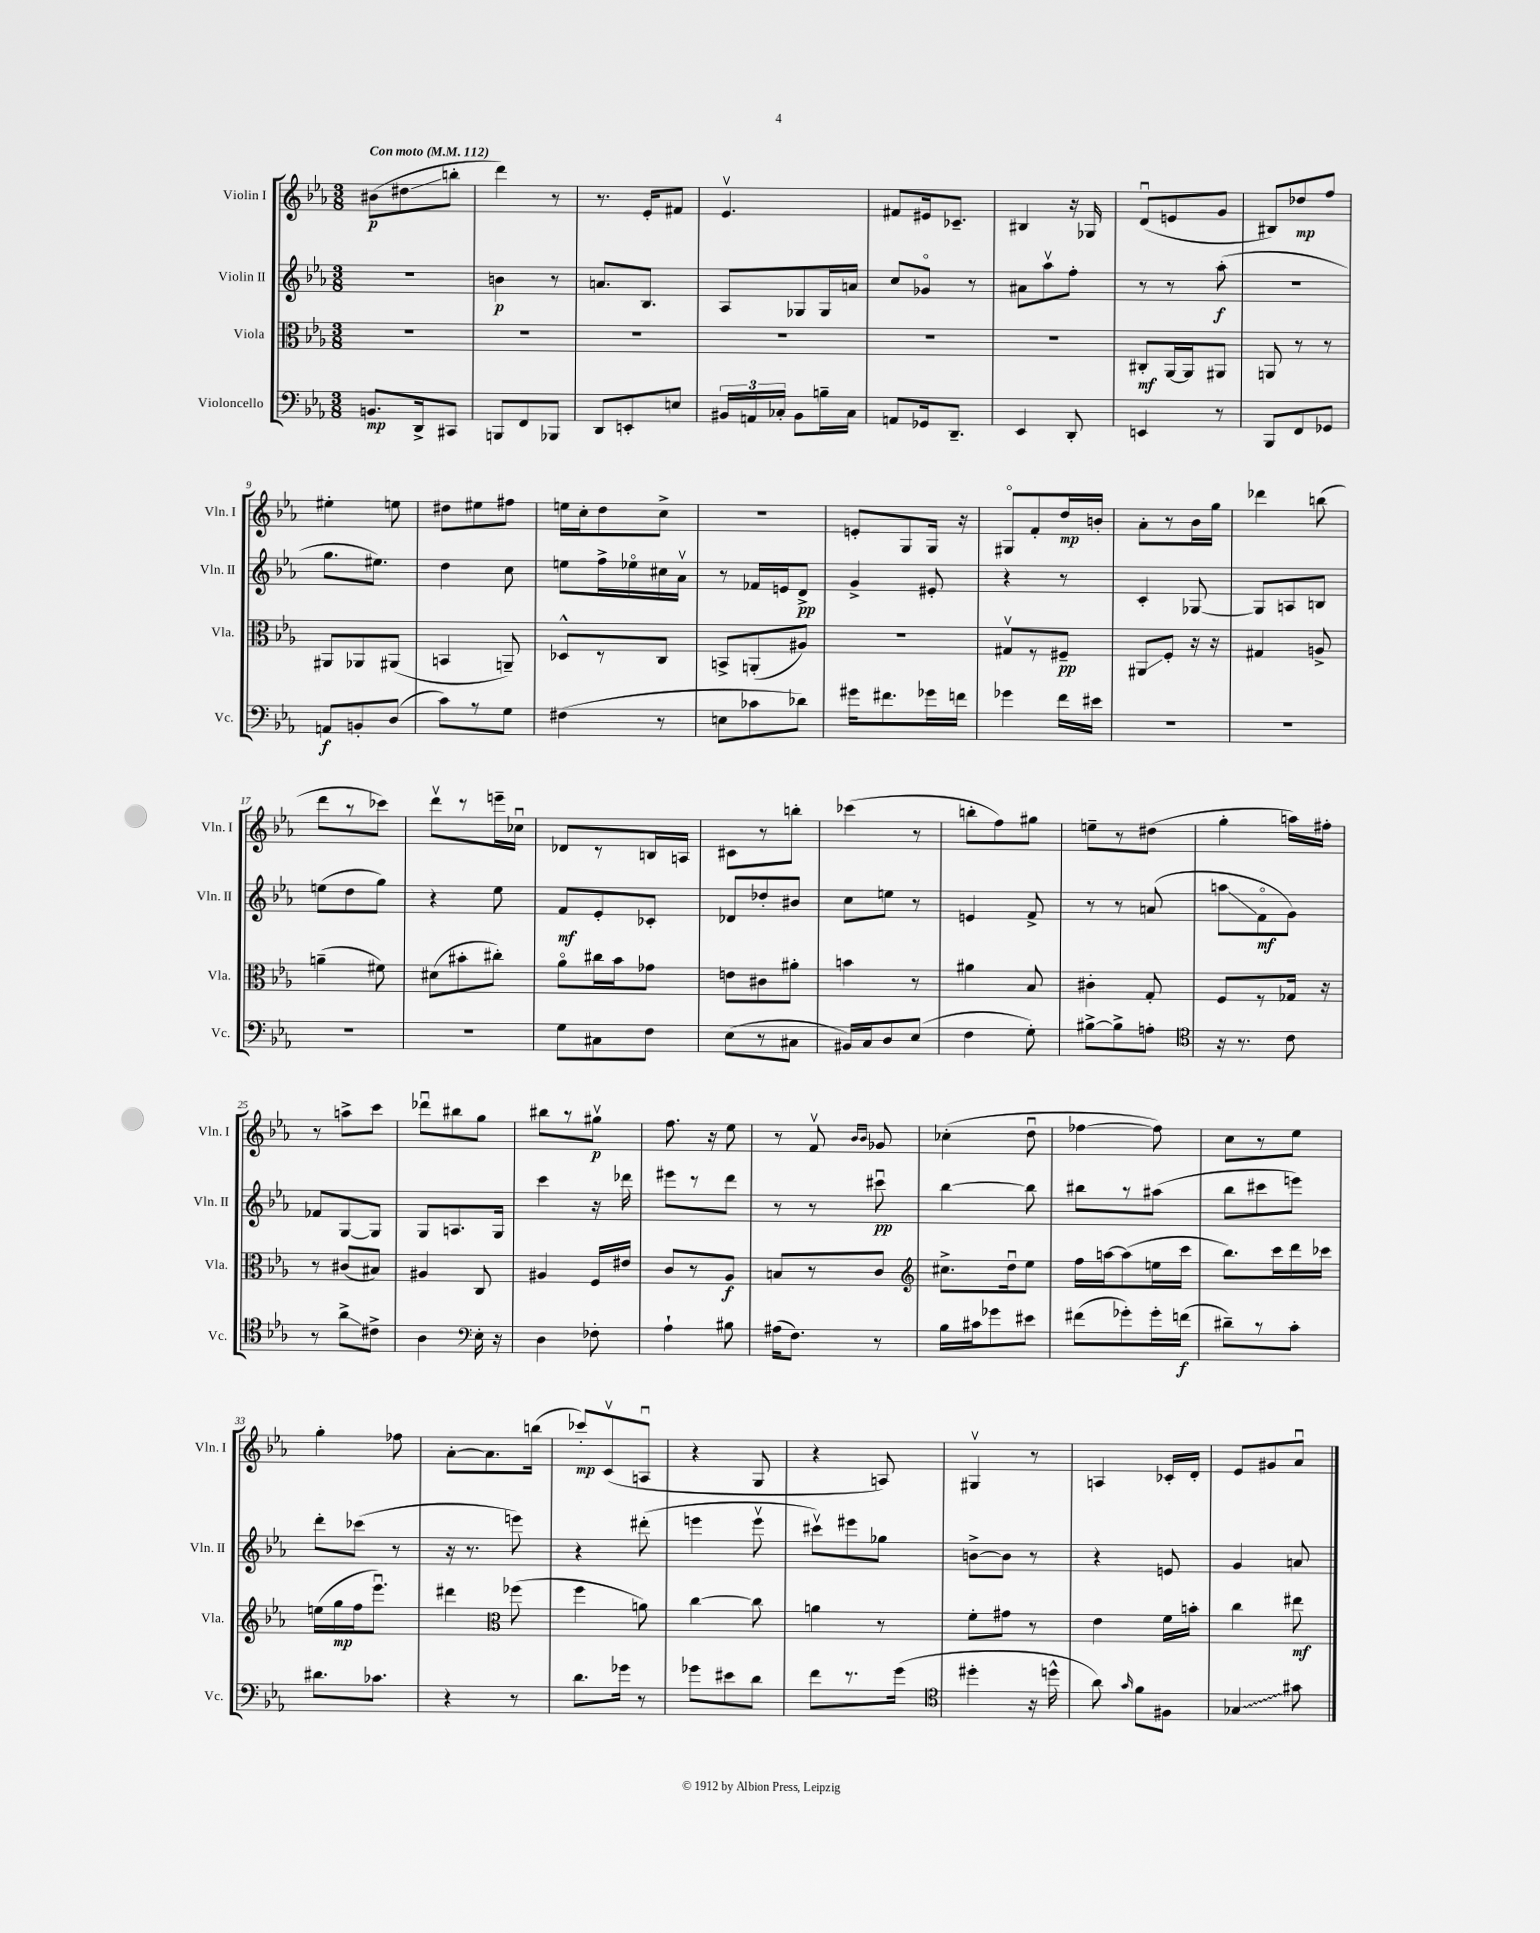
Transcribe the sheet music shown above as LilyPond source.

<<
\new StaffGroup <<
\new Staff = "s0" \with { instrumentName = "Violin I" shortInstrumentName = "Vln. I" } {
    \clef treble \key ees \major \numericTimeSignature \time 3/8 \tempo "Con moto" 4 = 112
    \autoBeamOff bis'8[\p( dis''8\glissando b''8]-. |
    d'''4) r8 |
    r8. ees'16[-. fis'8] |
    ees'4.\upbow |
    fis'8[ eis'16 ces'8.]-- |
    bis4 r16 ges16 |
    d'8[\downbow( e'8 g'8] |
    bis8[) des''8\mp f''8] |
    eis''4-. e''8 |
    dis''8[ eis''8 fis''8] |
    e''16[ c''16-. d''8 c''8]-> |
    R4. |
    e'8[-. g8 g16] r16 |
    gis8[\flageolet f'8-. d''16\mp b'16]-. |
    aes'8[-. r8 bes'16 g''16] |
    des'''4 b''8( |
    d'''8[ r8 ces'''8]) |
    d'''8[\upbow r8 e'''16-- ces''16]\downbow |
    des'8[ r8 b16 a16] |
    cis'8[ r8 b''8]-. |
    ces'''4( r8 |
    b''8[-. f''8) gis''8] |
    e''8[-- r8 dis''8]( |
    g''4-. a''16[) fis''16]-. |
    r8 a''8[-> c'''8] |
    des'''8[\downbow bis''8 g''8] |
    bis''8[ r8 gis''8]\upbow\p |
    f''8. r16 ees''8 |
    r8 f'8\upbow \grace { bes'16[ bes'16] } ges'8 |
    ces''4-.( d''8\downbow |
    fes''4~ fes''8) |
    c''8[ r8 ees''8] |
    g''4-. fes''8 |
    aes'8[~-. aes'8. b''16]( |
    ces'''8[-.\mp) c'8\upbow( a8]\downbow |
    r4 g8 |
    r4 a8) |
    gis4\upbow r8 |
    a4 ces'16[-. d'16]-. |
    ees'8[ gis'8 aes'8]\downbow \bar "|." |
}
\new Staff = "s1" \with { instrumentName = "Violin II" shortInstrumentName = "Vln. II" } {
    \clef treble \key ees \major \numericTimeSignature \time 3/8
    \autoBeamOff R4. |
    b'4\p r8 |
    a'8.[ bes8.] |
    aes8[ ges8 ges16 a'16] |
    c''8[ ges'8]\flageolet r8 |
    ais'8[ aes''8\upbow f''8]-. |
    r8 r8 aes''8-.\f( |
    R4. |
    g''8.[ eis''8.]) |
    d''4 c''8 |
    e''8[ f''16-> ees''16\flageolet cis''16 aes'16]\upbow |
    r8 fes'16[ e'16 d'8]->\pp |
    g'4-> eis'8-. |
    r4 r8 |
    c'4-. ges8~ |
    ges8[ a8 b8] |
    e''8[( d''8 g''8]) |
    r4 ees''8 |
    f'8[\mf ees'8-. ces'8]-. |
    des'8[ des''8-. bis'8] |
    c''8[ e''8] r8 |
    e'4 f'8-> |
    r8 r8 a'8( |
    a''8[\glissando f'8\flageolet\mf g'8]) |
    fes'8[ g8~ g8] |
    g8[ a8. g16] |
    c'''4 r16 des'''16 |
    eis'''8[ r8 d'''8] |
    r8 r8 cis'''8\downbow\pp |
    bes''4~ bes''8 |
    bis''8[ r8 ais''8]( |
    bes''8[ cis'''8 e'''8]) |
    d'''8[-. ces'''8]( r8 |
    r16 r8. e'''8) |
    r4 dis'''8-.( |
    e'''4 e'''8\upbow |
    cis'''8[\upbow) eis'''8 ges''8] |
    b'8[~-> b'8] r8 |
    r4 e'8 |
    g'4 a'8 \bar "|." |
}
\new Staff = "s2" \with { instrumentName = "Viola" shortInstrumentName = "Vla." } {
    \clef alto \key ees \major \numericTimeSignature \time 3/8
    \autoBeamOff R4. |
    R4. |
    R4. |
    R4. |
    R4. |
    R4. |
    cis8[-.\mf aes,16~ aes,16 ais,8] |
    a,8 r8 r8 |
    ais,8[ aes,8 ais,8]( |
    b,4 a,8--) |
    des8[-^ r8 c8] |
    b,8[-> a,8-.( ais8]) |
    R4. |
    gis8[\upbow r8 fis8]--\pp |
    ais,8[\glissando f8]-. r16 r16 |
    gis4 a8-> |
    a'4--( fis'8) |
    dis'8[( bis'8-. cis''8]-.) |
    aes'8[\flageolet cis''16 bes'16 ges'8] |
    e'8[ cis'8 ais'8]-. |
    b'4 r8 |
    ais'4 bes8 |
    cis'4-. g8-. |
    f8[ r8 ges16] r16 |
    r8 cis'8[( bis8]) |
    ais4 c8 |
    ais4 f16[ eis'16] |
    c'8[ r8 aes8]\f |
    b8[ r8 c'8] |
    \clef treble cis''8.[-> d''16\downbow ees''8] |
    f''16[ a''16~ a''8( e''16 c'''16] |
    bes''8.[) c'''16 d'''16 ces'''16] |
    e''16[( g''16\mp f''16 ees'''8.]\downbow) |
    dis'''4 \clef alto fes''8( |
    f''4 a'8) |
    c''4~ c''8 |
    a'4 r8 |
    f'8[-. gis'8] r8 |
    ees'4 f'16[ b'16]-. |
    c''4 eis''8\mf \bar "|." |
}
\new Staff = "s3" \with { instrumentName = "Violoncello" shortInstrumentName = "Vc." } {
    \clef bass \key ees \major \numericTimeSignature \time 3/8
    \autoBeamOff b,8.[\mp d,16-> cis,8] |
    b,,8[ f,8 bes,,8] |
    d,8[ e,8-. e8] |
    \tuplet 3/2 { bis,16[ a,16 ces16]-. } bis,8[ b16-- ces16] |
    a,8[ ges,16 d,8.]-- |
    ees,4 d,8-. |
    e,4 r8 |
    bes,,8[ f,8 ges,8] |
    a,8[\f b,8-. d8]( |
    c'8[) r8 g8] |
    fis4( r8 |
    e8[ ces'8 des'8]) |
    gis'16[ fis'8. ges'16 f'16] |
    ges'4 f'16[ eis'16] |
    R4. |
    R4. |
    R4. |
    R4. |
    g8[ cis8 f8] |
    ees8[( r8 cis8] |
    bis,16[) c16 d8 ees8]( |
    f4 g8-.) |
    bis8[~-> bis8-> a8]-. |
    \clef tenor r16 r8. c'8 |
    r8 aes'8[->\glissando cis'8]-> |
    aes4 \clef bass ees16-. r16 |
    d4 fes8-. |
    aes4-! bis8 |
    ais16[( f8.]) r8 |
    bes16[ cis'16 ges'8 eis'8] |
    fis'8[( ges'8-.) ges'16-. f'16]\f( |
    dis'8[--) r8 c'8]-. |
    dis'8.[ ces'8.] |
    r4 r8 |
    d'8.[ ges'16] r8 |
    ges'8[ eis'8 d'8] |
    f'8[ r8. g'16]( |
    \clef tenor dis''4-. r16 d''16-^ |
    aes'8) \grace { g'16 } f'8[ fis8] |
    \once \override Glissando.style = #'zigzag ges4\glissando gis'8 \bar "|." |
}
>>
>>
